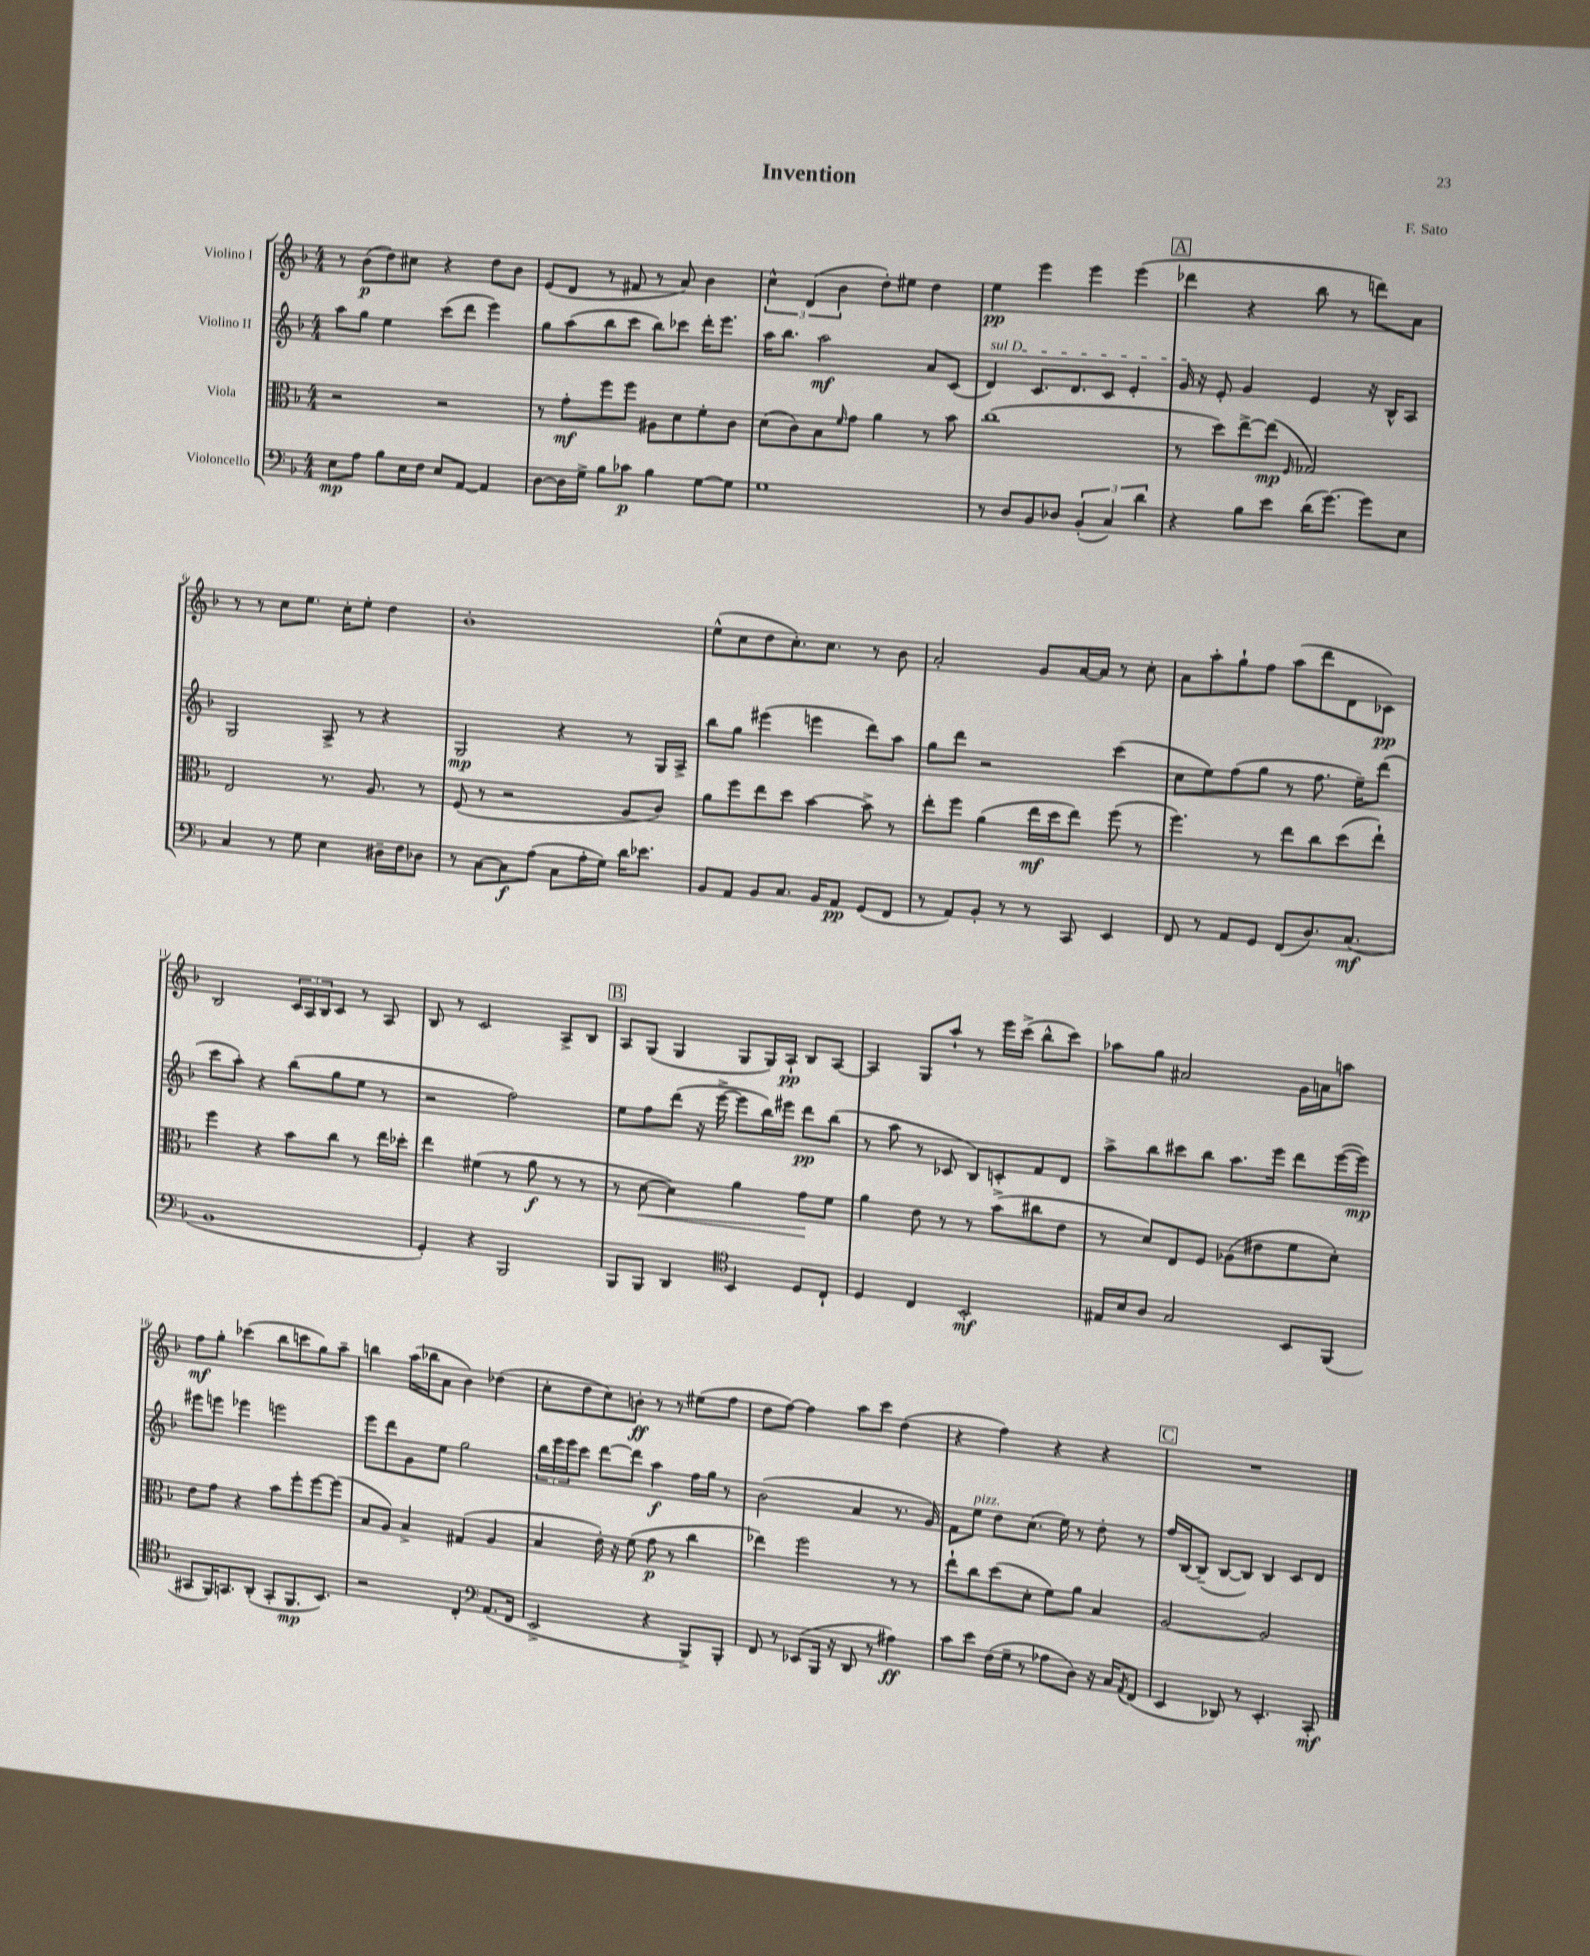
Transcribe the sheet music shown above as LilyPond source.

\header { title = "Invention" composer = "F. Sato" }
<<
\new StaffGroup <<
\new Staff = "s0" \with { instrumentName = "Violino I" } {
    \clef treble \key f \major \numericTimeSignature \time 4/4
    r8 bes'8\p( d''8) cis''8 r4 d''8 bes'8 |
    e'8( d'8 r8 fis'8 r8 a'8) bes'4 |
    \tuplet 3/2 { c''4-^ d'4( bes'4 } d''8-.) eis''8 d''4 |
    e''4\pp e'''4 e'''4 e'''4( |
    \mark \markup { \box "A" } des'''4 r4 bes''8 r8 d'''8) a'8 |
    r8 r8 c''8 e''8. c''16-. e''8-. d''4 |
    bes'1-. |
    e''8-^( c''8 d''8 c''8.-.) c''8. r8 bes'8 |
    a'2-. g'8 a'16~ a'16 r8 c''8-. |
    a'8 a''8-. g''8-! f''8 a''8( d'''8 d'8 ces'8\pp) |
    bes2 \tuplet 3/2 { c'16 a16 bes16 } c'8 r8 a8 |
    bes8 r8 c'2 a8-> bes8 |
    \mark \markup { \box "B" } a8 g8( g4 g8 g16) a16-!\pp bes8 a8~ |
    a4 g8 a''8-! r8 e'''16 c'''16->( bes''8-^ c'''8) |
    aes''8 g''8 ais'2 g'16 a'16 a''8 |
    f''8\mf g''8-. ces'''4( bes''8 c'''8 g''8) a''8-- |
    b''4 a''16( bes''16 a'8 bes'4) des''4( |
    c''8-. d''8 c''8) b'8-.\ff r8 r8 eis''8( f''8 |
    d''8 f''8~) f''4 a''8 c'''8 d''4( |
    r4 f''4) r4 r4 |
    \mark \markup { \box "C" } R1 \bar "|." |
}
\new Staff = "s1" \with { instrumentName = "Violino II" } {
    \clef treble \key f \major \numericTimeSignature \time 4/4
    a''8 g''8 e''4 c'''8( d'''8 e'''4) |
    g''8 a''8( bes''8 c'''8 bes''8) ces'''8 d'''16-. e'''8. |
    a''16 bes''8. a''2\mf a'8 c'8( |
    \once \override TextSpanner.bound-details.left.text = \markup { \italic "sul D" } d'4\startTextSpan) c'8. d'8. c'8 e'4-. |
    \mark \markup { \box "A" } g'16\stopTextSpan r16 e'8-. g'4 e'4 r16 bes16-^ a8 |
    g2 a8-> r8 r4 |
    g2\mp r4 r8 g16 a16-> |
    bes''8 g''8 eis'''4( e'''4 d'''8) a''8 |
    g''8 d'''8 r2 c'''4( |
    c''8 e''8) f''8( g''8 r8 f''8. e''16--) d'''8( |
    c'''8 a''8-.) r4 bes''8( g''8 e''8 r8 |
    r2 f''2) |
    \mark \markup { \box "B" } e''8 f''8 d'''8( r16 e'''16~-> e'''8 bes''16) eis'''16 d'''8\pp bes''8( |
    r8 a''8 r8 ces'8 bes8) c'8-. f'8 d'8 |
    a''8-> bes''8 cis'''8 bes''8 a''8. e'''16 d'''8 e'''16~( e'''16\mp) |
    eis'''8 e'''8 ees'''4 e'''2 |
    e'''8 d'''8 g'8 e''8 g''2 |
    \tuplet 3/2 { bes''16 e'''16 e'''16 } c'''8 d'''8~ d'''8 a''4\f f''16 g''16 r8 |
    bes'2( a'4 r8. g'16) |
    f'8 e''8^\markup { \italic "pizz." } d''8 c''8.( e''16) r8 d''8-. r8 |
    \mark \markup { \box "C" } f''16 bes16~ bes8--( bes8~ bes8) bes4 c'8 d'8 \bar "|." |
}
\new Staff = "s2" \with { instrumentName = "Viola" } {
    \clef alto \key f \major \numericTimeSignature \time 4/4
    r2 r2 |
    r8 g'8-.\mf f''8 f''8 ais8 d'8 f'8-. c'8 |
    d'8( c'8) bes8 \grace { f'16 } g'8 a'4 r8 bes'8 |
    c''1( |
    \mark \markup { \box "A" } r8 d''8) e''8~-> e''8\mp( \grace { f16 } ges2) |
    e2 r8. a8. r8 |
    f8( r8 r2 a8 c'8) |
    a'8 f''8 e''8 d''8 bes'4~ bes'8-> r8 |
    e''8-. f''8 a'4( e''16\mf d''16 e''8) f''8( r8 |
    f''4.) r8 e''8 c''8 d''8( e''8-!) |
    f''4 r4 bes'8 c''8 r8 e''16 des''16-. |
    e''4 fis'4( r8 a'8\f r8 r8 |
    \mark \markup { \box "B" } r8 d'8~\< d'4) a'4 g'8\! f'8 |
    a'4 e'8 r8 r8 bes'8->( cis''8 e'8 |
    r8 d'8) e8 f8 aes8( eis'8 f'8 d'8-.) |
    e'8 g'8 r4 bes'8 f''8-. f''8~ f''8( |
    bes8 a8) bes4-> gis4( a4 |
    bes4 e'16-.) r16 f'8( g'8\p r8 c''4 |
    ees''4) f''2 r8 r8 |
    e''8-! c''8 d''8( d'8-. f'8) a'8 bes4 |
    \mark \markup { \box "C" } a2~ a2 \bar "|." |
}
\new Staff = "s3" \with { instrumentName = "Violoncello" } {
    \clef bass \key f \major \numericTimeSignature \time 4/4
    e8\mp a8 bes8 e16 f16 e8 a,8~ a,4 |
    d8~ d16 g16-> bes8 ces'8\p bes4 g8~ g8 |
    g1 |
    r8 d8 bes,8 des8 \tuplet 3/2 { bes,4-.( c4) d'4 } |
    \mark \markup { \box "A" } r4 bes8 e'8 d'16( g'8.~) g'8 e8 |
    c4 r8 g8 e4 dis16-- f16 des8 |
    r8 c8~ c8\f a8( c8 a16-. g16) d'16 ees'8. |
    bes,8 a,8 bes,8 c8. bes,16 a,8\pp g,8( f,8 |
    r8 a,8) bes,8-. r8 r8 c,8 e,4 |
    f,8 r8 a,8 g,8 f,8( d8.) c8.\mf( |
    bes,1 |
    g,4-.) r4 bes,,2 |
    \mark \markup { \box "B" } bes,,8 bes,,8 d,4 \clef tenor bes,4 d8 c8-! |
    d4 c4 bes,2-.\mf |
    eis16 bes16 a8 g2 bes,8 f,8( |
    gis,8 f,16) g,8. a,8-.( g,8-. f,8.\mp bes,8.) |
    r2 c4-. \clef bass a,8.( f,16 |
    e,2-> r4 bes,,8->) bes,,8-. |
    f,8 r8 ees,8( bes,,16 r16 d,8 r8 ais4\ff) |
    c'8 e'8 f16( g16-- r8 aes8 d8) r16 c16 \acciaccatura { a,8 } f,8( |
    \mark \markup { \box "C" } e,4 des,8) r8 e,4.-. c,8-.\mf \bar "|." |
}
>>
>>
